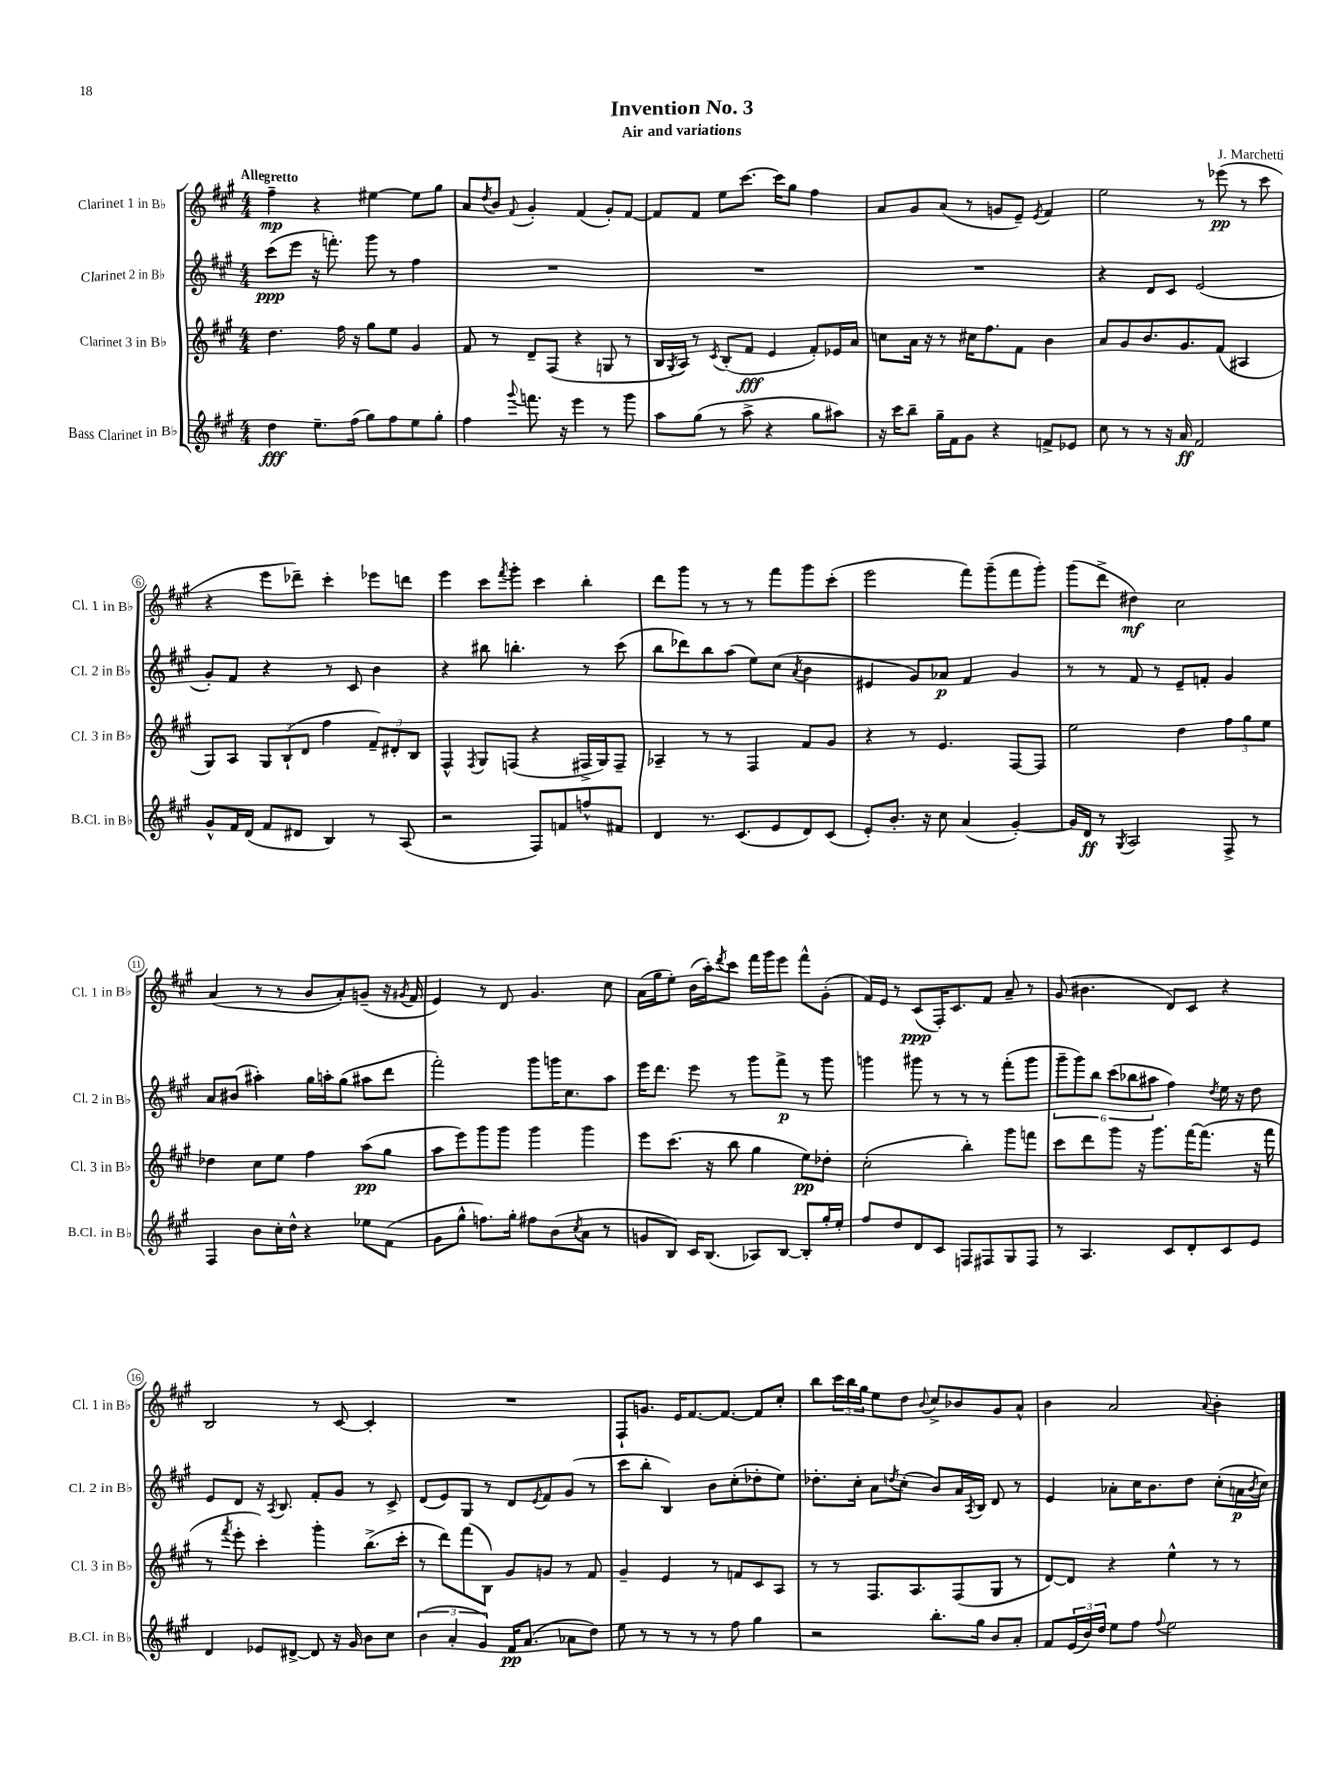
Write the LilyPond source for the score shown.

\header { title = "Invention No. 3" composer = "J. Marchetti" subtitle = "Air and variations" }
<<
\new StaffGroup <<
\new Staff = "s0" \with { instrumentName = "Clarinet 1 in Bb" shortInstrumentName = "Cl. 1 in Bb" } {
    \clef treble \key a \major \numericTimeSignature \time 4/4 \tempo "Allegretto"
    fis''4--\mp r4 eis''4~ eis''8 gis''8 |
    a'8 \acciaccatura { d''8 } b'8 \appoggiatura { fis'8 } gis'4-. fis'4( gis'8-.) fis'8~ |
    fis'8 fis'8 e''8 cis'''8.~ cis'''16 gis''8 fis''4 |
    a'8 gis'8 a'8( r8 g'8 e'8--) \acciaccatura { e'8 } fis'4 |
    e''2 r8 ees'''8\pp( r8 cis'''8 |
    r4 e'''8 des'''8--) cis'''4-. ees'''8 d'''8 |
    e'''4 cis'''8 \acciaccatura { fis'''8 } gis'''8-. cis'''4 b''4-. |
    d'''8 gis'''8 r8 r8 r8 fis'''8 gis'''8 cis'''8-.( |
    e'''2 fis'''8) gis'''8--( fis'''8 gis'''8-.) |
    gis'''8( d'''8-> dis''4\mf) cis''2 |
    a'4( r8 r8 b'8 a'8-.) g'8--( r16 \acciaccatura { gis'8 } fis'16 |
    e'4) r8 d'8 gis'4. cis''8 |
    a'16( gis''16 e''8-.) b'16( a''16-.) \acciaccatura { d'''8 } cis'''8 fis'''16 gis'''16 e'''8 fis'''8-^ gis'8-.( |
    fis'16) e'16 r8 cis'8\ppp( fis16-.) cis'8. fis'8 a'8-- r8 |
    gis'8( bis'4. d'8) cis'8 r4 |
    b2 r8 cis'8~ cis'4-. |
    R1 |
    fis8-! g'8. e'16 fis'8.~ fis'8.~ fis'8 cis''8-. |
    b''8 \tuplet 3/2 { cis'''16 b''16 gis''16 } e''8 d''8 \appoggiatura { b'8 } cis''8-> bes'8 gis'8 a'8-^ |
    b'4 a'2 \appoggiatura { a'8 } b'4-. \bar "|." |
}
\new Staff = "s1" \with { instrumentName = "Clarinet 2 in Bb" shortInstrumentName = "Cl. 2 in Bb" } {
    \clef treble \key a \major \numericTimeSignature \time 4/4
    cis'''8\ppp( e'''8 r16 f'''8.-.) gis'''8 r8 fis''4 |
    R1 |
    R1 |
    R1 |
    r4 d'8 cis'8 e'2( |
    gis'8-.) fis'8 r4 r8 cis'8 b'4 |
    r4 bis''8 b''4.-. r8 cis'''8( |
    b''8 des'''8) b''8 a''8( e''8) cis''8( \acciaccatura { a'8 } b'4 |
    eis'4 gis'8) aes'8\p fis'4 gis'4 |
    r8 r8 fis'8 r8 e'8-- f'8-. gis'4 |
    a'8 bis'8( ais''4-.) gis''16 a''16-. gis''8( ais''8 d'''8 |
    fis'''2-.) gis'''8 g'''16 cis''8. a''8 |
    e'''16 d'''8. e'''8 r8 gis'''8 fis'''8->\p r8 gis'''8 |
    g'''4 gis'''8 r8 r8 r8 fis'''8-.( gis'''8 |
    \tuplet 6/4 { gis'''8-- gis'''8) b''8 cis'''8( bes''8 ais''8 } fis''4) \acciaccatura { d''8 } e''16 r16 d''8 |
    e'8 d'8 r16 \acciaccatura { a8 } b8. fis'8-. gis'8 r8 cis'8-> |
    d'8( e'8) gis8 r8 d'8 \acciaccatura { e'8 } fis'8 gis'8( r8 |
    cis'''8 b''8-. b4) b'8 cis''8-.( des''8-. e''8) |
    des''8.-. cis''16-. a'8 \acciaccatura { d''8 } cis''8-.( b'8) a'16 \acciaccatura { a8 } b16 d'8 r8 |
    e'4 aes'8-. cis''16 b'8. d''8 cis''8-.( a'16\p \acciaccatura { b'8 } cis''16) \bar "|." |
}
\new Staff = "s2" \with { instrumentName = "Clarinet 3 in Bb" shortInstrumentName = "Cl. 3 in Bb" } {
    \clef treble \key a \major \numericTimeSignature \time 4/4
    d''4. fis''16 r16 gis''8 e''8 gis'4 |
    fis'8 r8 d'8-- fis8( r4 g8 r8 |
    b16 \acciaccatura { gis8 } a16) r8 \acciaccatura { cis'8 } b8-.( fis'8\fff e'4 fis'8-.) ees'16 a'16 |
    c''8 a'16 r16 r8 cis''16 fis''8. fis'8 b'4 |
    a'8 gis'8 b'8. gis'8. fis'8( ais4 |
    gis8) a8 \tuplet 3/2 { gis8 b8-!( d'8 } fis''4 \tuplet 3/2 { fis'8--) dis'8-. b8 } |
    fis4-^ \acciaccatura { fis8 } gis8 f8( r4 fis16-> gis16) fis8-- |
    aes4-- r8 r8 fis4 fis'8 gis'8 |
    r4 r8 e'4. fis8~ fis8 |
    e''2 d''4 \tuplet 3/2 { fis''8 gis''8 e''8 } |
    des''4 cis''8 e''8 fis''4 a''8\pp( gis''8 |
    a''8 e'''8) gis'''8 gis'''8 gis'''4 gis'''4 |
    e'''8 cis'''8.( r16 b''8 gis''4 e''8\pp) des''8-. |
    cis''2-.( b''4-.) gis'''8 f'''8 |
    cis'''8 d'''8 gis'''8 r16 gis'''8. fis'''16~ fis'''8.( r16 fis'''16 |
    r8 \acciaccatura { fis'''8 } e'''8-. cis'''4-.) gis'''4-. b''8.->( cis'''16-. |
    r8 d'''8) fis'''8( b8) gis'8 g'8 r8 fis'8 |
    gis'4-- e'4 r8 f'8 cis'8 a8 |
    r8 r8 fis8. a8. fis8( gis8 r8 |
    d'8~) d'8 r4 e''4-^ r8 r8 \bar "|." |
}
\new Staff = "s3" \with { instrumentName = "Bass Clarinet in Bb" shortInstrumentName = "B.Cl. in Bb" } {
    \clef treble \key a \major \numericTimeSignature \time 4/4
    d''4\fff e''8.-- fis''16( gis''8) fis''8 e''8 gis''8-. |
    fis''4 \appoggiatura { gis'''8 } f'''8. r16 e'''4 r8 gis'''8 |
    a''8 gis''8( r8 a''8-> r4 gis''8 ais''8) |
    r16 cis'''16 b''8-- gis''16-- fis'16 gis'8 r4 f'8-> ees'8 |
    cis''8 r8 r8 r16 a'16\ff fis'2 |
    gis'8-^ fis'16 d'16( fis'8 dis'8 b4) r8 a8( |
    r2 fis8) f'8 f''8-^ fis'8 |
    d'4 r8. cis'8.( e'8 d'8) cis'8( |
    e'8-.) b'8.-. r16 cis''8 a'4( gis'4~-.) |
    gis'16 d'16\ff r8 \acciaccatura { gis8 } a2 fis8-> r8 |
    fis4 b'8 cis''16-. d''16-^ r4 ees''8 fis'8( |
    gis'8 gis''8-^ f''8.) gis''16-. fis''8 b'8( \acciaccatura { cis''8 } a'8 r8 |
    g'8 b8) cis'16 b8.( aes8) b8~ b8-. gis''16-. e''16-. |
    fis''8 d''8 d'8 cis'8 f8 fis8 gis8 fis8 |
    r8 a4. cis'8 d'8-. cis'8 e'8 |
    d'4 ees'8 dis'8~-> dis'8 r16 gis'16 b'8 cis''8 |
    \tuplet 3/2 { b'4( a'4-. gis'4) } fis'16\pp a'8.( aes'8 d''8) |
    e''8 r8 r8 r8 r8 fis''8 gis''4 |
    r2 b''8.-. gis''16 b'8 a'8-. |
    fis'8 \tuplet 3/2 { e'16( b'16) d''16 } e''8 fis''8 \appoggiatura { fis''8 } e''2 \bar "|." |
}
>>
>>
\layout { \context { \Score \override BarNumber.stencil = #(make-stencil-circler 0.1 0.3 ly:text-interface::print) } }
